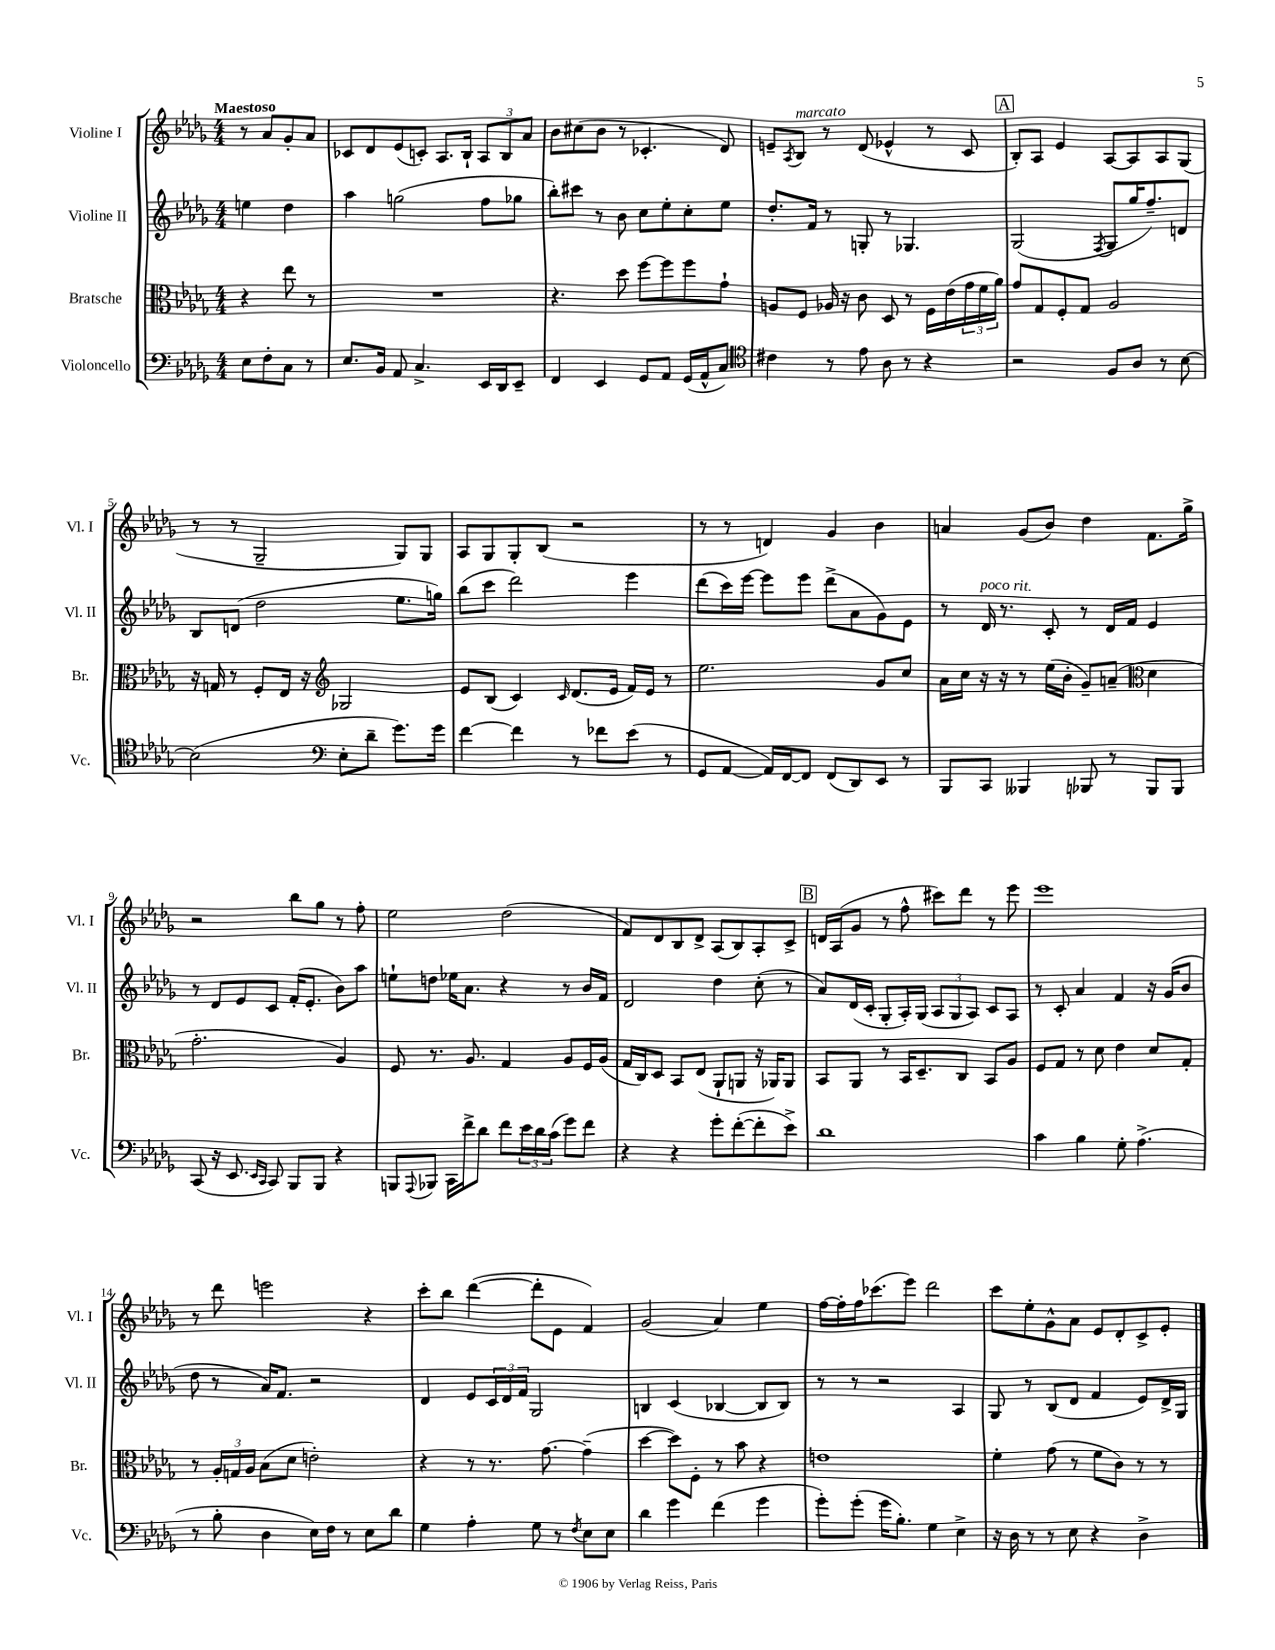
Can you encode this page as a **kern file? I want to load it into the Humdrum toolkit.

**kern	**kern	**kern	**kern
*part4	*part3	*part2	*part1
*staff4	*staff3	*staff2	*staff1
*I"Violoncello	*I"Bratsche	*I"Violine II	*I"Violine I
*I'Vc.	*I'Br.	*I'Vl. II	*I'Vl. I
*clefF4	*clefC3	*clefG2	*clefG2
*k[b-e-a-d-g-]	*k[b-e-a-d-g-]	*k[b-e-a-d-g-]	*k[b-e-a-d-g-]
*M4/4	*M4/4	*M4/4	*M4/4
=	=	=	=
!	!	!	!LO:TX:a:B:t=Maestoso
8E-\L	4r	4een\	8r
8F'\	.	.	8a-/L
8C\J	8ee-\	4dd-\	8g-'/
8r	8r	.	8a-/J
=1	=1	=1	=1
8.E-/L	1r	4aa-\	8c-X/L
.	.	.	8d-/
16BB-/Jk	.	.	.
8AA-/	.	(2ggn\	(8e-/
4.C^/	.	.	8cn'/J)
.	.	.	8.A-/L
.	.	.	16B-`/Jk
16EE-/LL	.	8ff\L	12A-/L
16DD-/J	.	.	.
.	.	.	12B-/
8EE-~/J	.	8gg-X\J	.
.	.	.	12a-/J
=2	=2	=2	=2
4FF/	4.r	8bb-'\L)	8b-\L
.	.	8ccc#X\J	(8cc#X\
4EE-/	.	8r	8b-\J
.	8dd-\	8b-\	8r
8GG-/L	[8ff\L	8cc\L	4.c-X'/
8AA-/J	8ff\]	8ee-'\	.
(16GG-/LL	8ff\	8cc'\	.
16AA-^^/J	.	.	.
8C/J)	8g-`\J	8ee-\J	8d-/)
=3	=3	=3	=3
*clefC4	*	*	*
4c#X\	8An/L	8.dd-'/L	8en~/L
.	.	.	8qA-/
!	!	!	!LO:TX:a:i:t=marcato
.	8F/J	.	8B-/J
.	.	16f/Jk	.
8r	16A-X/	8r	8r
.	16r	.	.
8e-\	8c\	8Gn'/	(8d-/
8A-\	8D-/	8r	4e-X^^/
8r	8r	4.G-X/	.
4r	16F\LL	.	8r
.	(16e-\	.	.
.	24g-\	.	8c/
.	24f\	.	.
.	24a-\JJ)	.	.
!!LO:REH:place=s1:t=A
=4	=4	=4	=4
2r	8g-/L	(2G-/	8B-'/L)
.	8G-/	.	8A-/J
.	8F'/	.	4e-/
.	8G-/J	.	.
.	.	8qF/	.
8F/L	2A-/	8G-/L	[8A-/L
8A-/J	.	16gg-/K	8A-/]
.	.	8.ff~/)	.
8r	.	.	8A-/
[8B-\	.	8dn/J	(8G-/J
!!LO:LB:g=z
=5	=5	=5	=5
(2B-\]	16r	8B-/L	8r
.	16Gn/	.	.
.	8r	(8dn/J	8r
.	8F'/L	2dd-\	2G-~/
.	16E-/Jk	.	.
.	16r	.	.
*clefF4	*clefG2	*	*
8E-'\L	2G-X/	.	.
8d-~\J	.	.	.
8.g-\L)	.	8.ee-\L	8G-/L)
.	.	.	8G-/J
16g-\Jk	.	16ggn\Jk)	.
=6	=6	=6	=6
[4f\	8e-/L	(8bb-\L	8A-/L
.	(8B-/J	8ccc\J	8G-/
4f\]	4c/)	2ddd-\)	8G-'/
.	.	.	(8B-/J
.	16qqc/	.	.
8r	(8.d-/L	.	2r
8f-X\L	.	.	.
.	16e-/Jk	.	.
(8e-\J	16f/LL)	4eee-\	.
.	16e-/JJ	.	.
8r	8r	.	.
=7	=7	=7	=7
8GG-/L	2.ee-\	(8ddd-\L	8r
[8AA-/J	.	16ccc\L)	8r
.	.	[16eee-\JJ	.
16AA-/LL])	.	8eee-\L]	4dn/)
[16FF/J	.	.	.
8FF/J]	.	8eee-\J	.
(8FF/L	.	(8ddd-^\L	4g-/
8DD-/)	.	8a-\	.
8EE-/J	8g-/L	8g-\)	4b-\
8r	8cc/J	8e-\J	.
=8	=8	=8	=8
8BBB-/L	16a-\LL	8r	4an/
.	16cc\JJ	.	.
!	!	!LO:TX:a:i:t=poco rit.	!
8CC/J	16r	16d-/	.
.	16r	8.r	.
4BBB--X/	8r	.	(8g-/L
.	(16ee-\LL	8c'/	8b-/J)
.	16b-'\JJ	.	.
8BBB-X/	8g-~/L)	8r	4dd-\
8r	(8an~/J	16d-/LL	.
.	.	16f/JJ	.
*	*clefC3	*	*
8BBB-/L	4d-\	4e-/	8.f\L
8BBB-/J	.	.	.
.	.	.	16gg-^\Jk
!!LO:LB:g=z
=9	=9	=9	=9
(8CC/	2.g-'\	8r	2r
16r	.	8d-/L	.
8.EE-/	.	.	.
.	.	8e-/	.
16qqEE-/LL	.	.	.
16qqCC/JJ	.	.	.
8CC/)	.	8c/J	.
8BBB-/L	.	(16f'/KL	8bb-\L
.	.	8.e-'/J	.
8BBB-/J	.	.	8gg-\J
4r	4A-/)	8b-\L)	8r
.	.	8aa-\J	8ff'\
=10	=10	=10	=10
8BBBn/L	8F/	8een`\L	2ee-\
8qqAAA-/	.	.	.
8BBB-X/J	8.r	8ddn\J	.
16CC\LL	.	16ee-X\KL	.
16f^\J	8.A-/	8.a-\J	.
8d-\J	.	.	.
8f\L	4G-/	4r	(2dd-\
24e-\L	.	.	.
24d-\	.	.	.
(24c\JJ	.	.	.
8g-\L)	8A-/L	8r	.
8f\J	16F/L	16b-/LL	.
.	(16A-/JJ	16f/JJ	.
=11	=11	=11	=11
4r	16G-/LL	2d-/	8f/L)
.	16C/J)	.	.
.	8D-/J	.	8d-/
4r	8BB-/L	.	8B-/
.	(8E-/J	.	8d-^/J
8g-'\L	8AA-`/L	4dd-\	(8A-/L
([8f'\	8AAn/J	.	8B-/)
8f'\]	16r	(8cc'\	8A-'/
.	16AA-X/KL)	.	.
8e-^\J)	8AA-/J	8r	8c^/J
!!LO:REH:place=s1:t=B
=12	=12	=12	=12
1d-	8BB-/L	8a-/L)	16dn/LL
.	.	.	(16A-/J
.	8AA-/J	(16d-/L	8g-/J
.	.	16c'/JJ	.
.	8r	8G-'/L	8r
.	16BB-/KL	16A-'/L)	8ff^^\
.	8.D-~/	(16G-/JJ	.
.	.	12A-/L	8ccc#X\L)
.	.	12G-/	.
.	8C/J	.	8ddd-\J
.	.	12A-/J)	.
.	8BB-/L	8c/L	8r
.	8A-/J	8A-/J	8eee-\
=13	=13	=13	=13
4c\	8F/L	8r	1eee-
.	8G-/J	8c'/	.
4B-\	8r	4a-/	.
.	8d-\	.	.
8G-'\	4e-\	4f/	.
(4.A-^\	.	.	.
.	8d-/L	16r	.
.	.	(16g-/KL	.
.	8G-'/J	8b-/J	.
!!LO:LB:g=z
=14	=14	=14	=14
8r	8r	8dd-\	8r
8B-'\	24A-'/LL	8r	8ddd-\
.	24Gn/	.	.
.	24A-/JJ	.	.
4D-\	(8B-\L	16a-/KL)	2eeen\
.	.	8.f/J	.
.	8d-\J	.	.
16E-\LL)	2en'\)	2r	.
16F\JJ	.	.	.
8r	.	.	.
8E-\L	.	.	4r
8d-\J	.	.	.
=15	=15	=15	=15
4G-\	4r	4d-/	8ccc'\L
.	.	.	8bb-\J
4A-'\	8r	8e-/L	([4ddd-\
.	8.r	24c/L	.
.	.	24d-/	.
.	.	24f/JJ	.
8G-\	.	2G-/	8ddd-'\L]
.	[8.g-\	.	.
8r	.	.	8e-\J
8qF/	.	.	.
8E-\L	(4g-~\]	.	4f/)
8E-\J	.	.	.
=16	=16	=16	=16
4d-\	[4dd-\	4Bn/	(2g-/
4g-\	8dd-\L])	(4c/	.
.	8F'\J	.	.
(4f\	8r	[4B-X/	4a-/)
.	8b-\	.	.
4g-\	4r	8B-/L]	4ee-\
.	.	8B-/J)	.
=17	=17	=17	=17
8g-'\L)	1en	8r	[16ff\LL
.	.	.	16ff'\]
(8g-'\J	.	8r	16ff\J
.	.	.	(8.ccc-X\
16g-\KL	.	2r	.
8.B-'\J)	.	.	.
.	.	.	8eee-\J)
4G-\	.	.	2ddd-\
4E-^\	.	4A-/	.
=18	=18	=18	=18
16r	4f'\	8G-/	8ccc\L
16D-\	.	.	.
8r	.	8r	8ee-'\
8r	(8g-\	(8B-/L	8g-^^\
8E-\	8r	8d-/J	8a-\J
4r	8f\L	4f/	8e-/L
.	8c\J)	.	8d-'/
4D-^\	8r	8e-/L)	8c^/
.	8r	16d-^/L	8e-'/J
.	.	16G-/JJ	.
==	==	==	==
*-	*-	*-	*-
